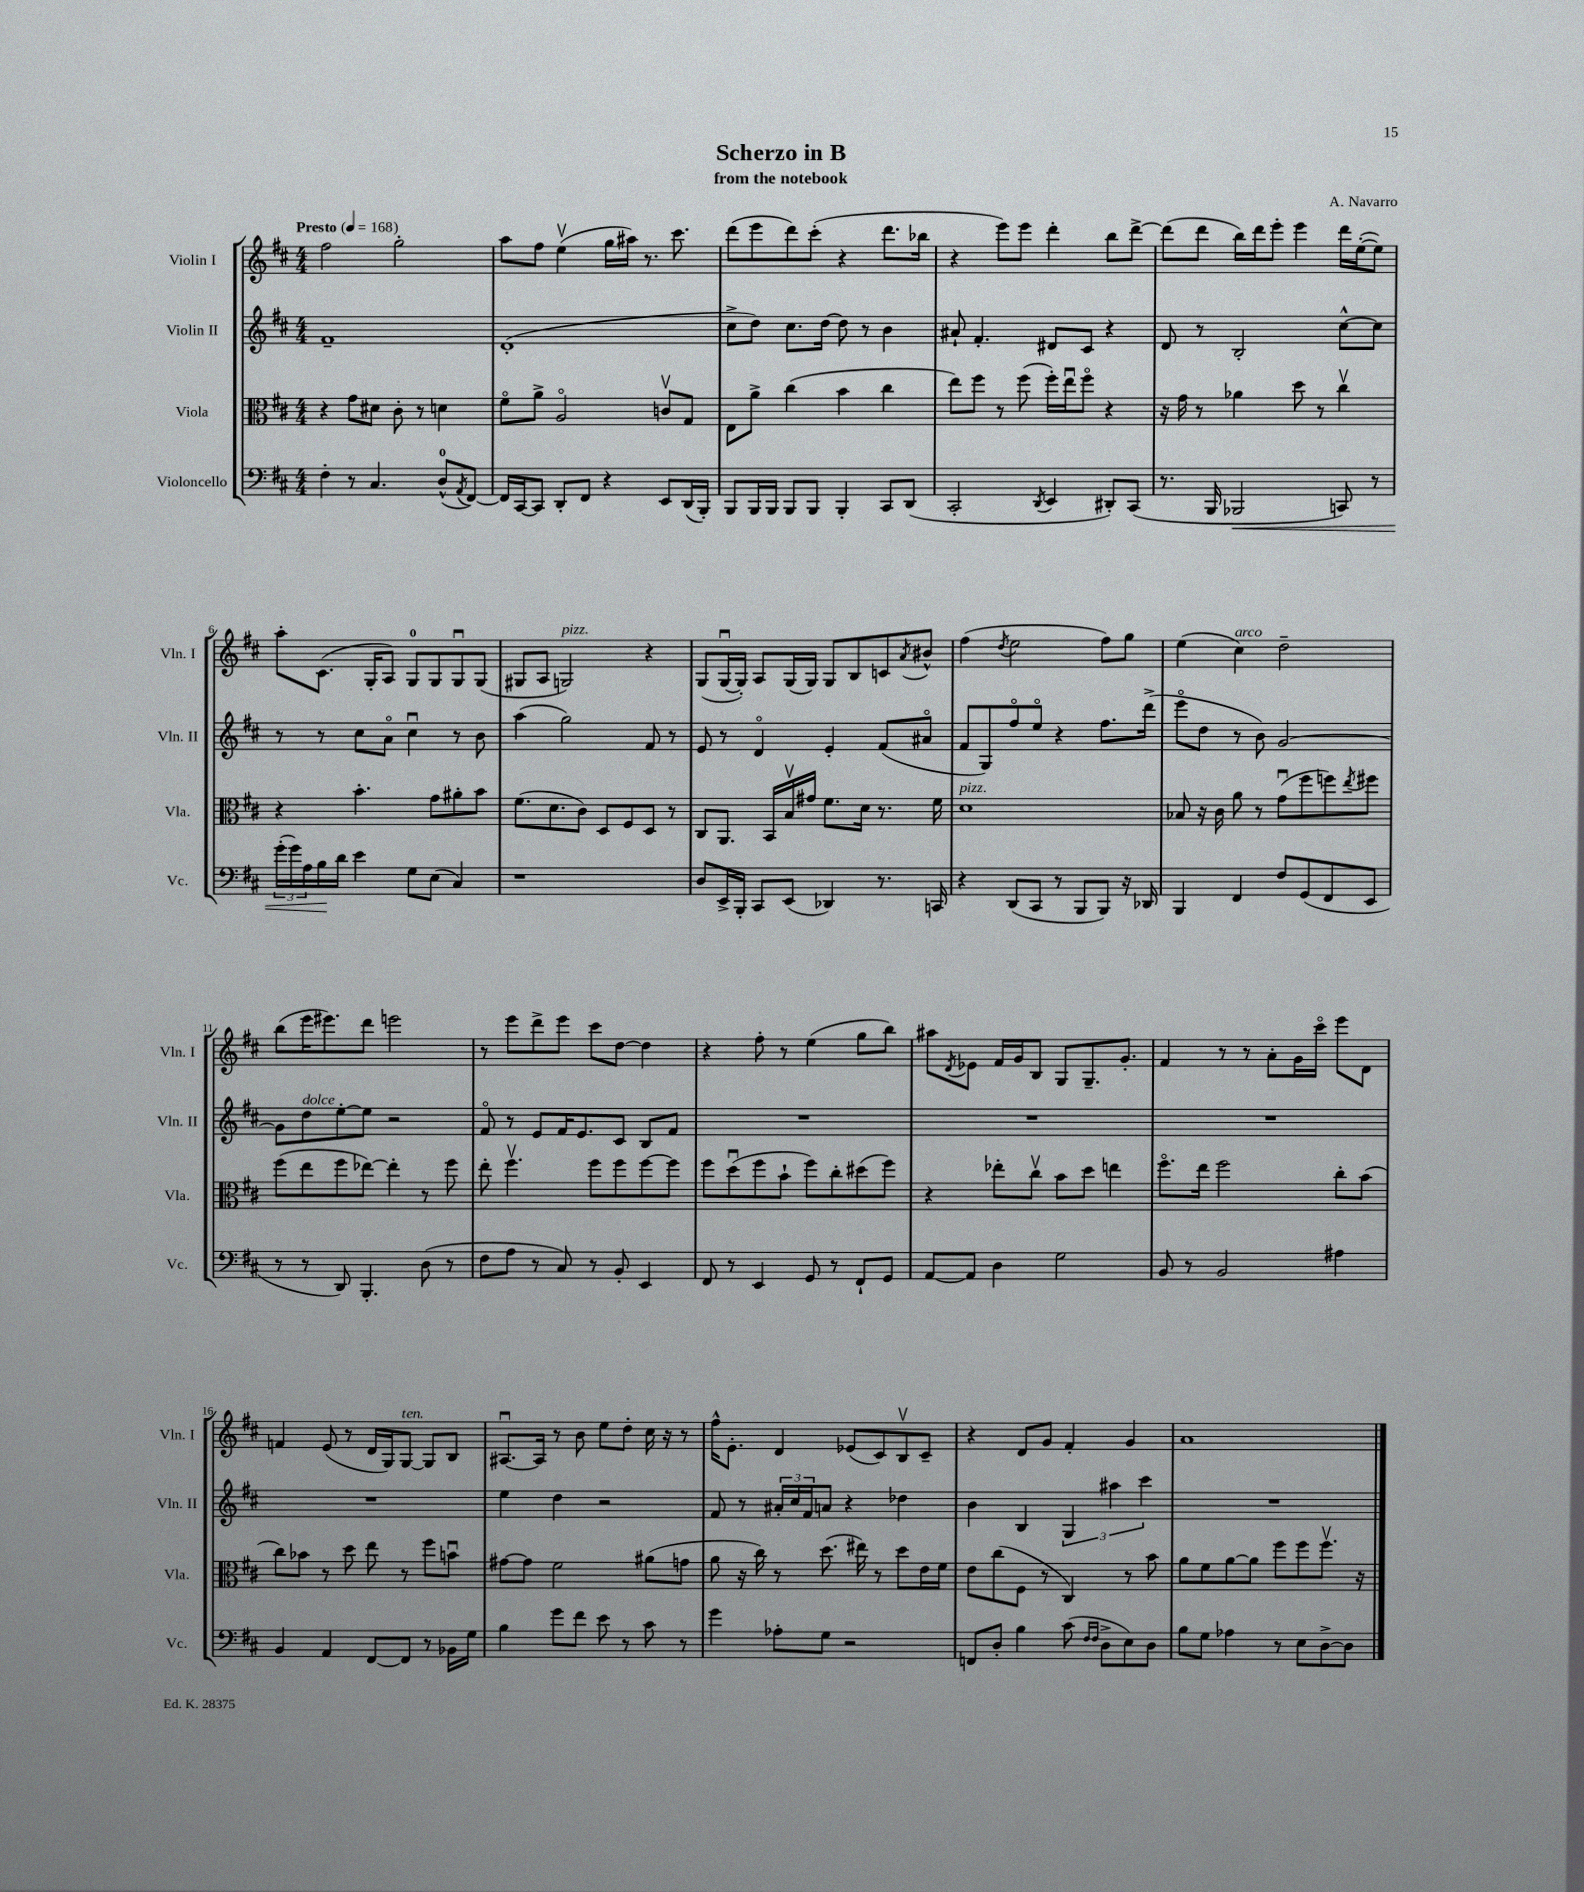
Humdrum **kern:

**kern	**kern	**kern	**kern
*staff4	*staff3	*staff2	*staff1
*clefF4	*clefC3	*clefG2	*clefG2
*k[f#c#]	*k[f#c#]	*k[f#c#]	*k[f#c#]
*M4/4	*M4/4	*M4/4	*M4/4
*MM168	*MM168	*MM168	*MM168
4F#'	4r	1f#~	2ff#
8r	8g	.	.
4.C#	8d#	.	.
.	8c#'	.	2gg'
.	8r	.	.
(8D^^	4d	.	.
8qAA	.	.	.
[8FF#)	.	.	.
=	=	=	=
16FF#]	8f#o	(1d'	8aa
[16CC#	.	.	.
8CC#]	8a^	.	8ff#
8DD'	2Ao	.	(4eev
8FF#	.	.	.
4r	.	.	16gg
.	.	.	16aa#)
.	.	.	8.r
8EE	8cv	.	.
.	.	.	8.ccc#
(16DD	8G	.	.
16BBB')	.	.	.
=	=	=	=
8BBB	8E	8cc#^	(8ddd
16BBB	8a^	8dd)	8eee
16BBB	.	.	.
8BBB	(4cc#	8.cc#	8ddd)
8BBB	.	.	(8ccc#'
.	.	[16dd	.
4BBB'	4b	8dd]	4r
.	.	8r	.
8CC#	4cc#	4b	8.ddd
(8DD	.	.	.
.	.	.	16bb-
=	=	=	=
2CC#'	8ee)	8a#`	4r
.	8ff#	4.f#'	.
.	8r	.	8eee)
.	(8ff#	.	8eee
8qDD	.	.	.
4EE	16ff#')	8d#	4ddd'
.	16eeu	.	.
.	8ff#o	8c#	.
8DD#')	4r	4r	8bb
(8CC#	.	.	[8ddd^
=	=	=	=
8.r	16r	8d	(8ddd]
.	16g	.	.
.	8r	8r	8ddd
16BBB	.	.	.
2BBB-	4a-	2B'	16bb)
.	.	.	16ddd
.	.	.	8eee'
.	8dd	.	4eee
.	8r	.	.
8CC)	4cc#v	[8cc#^^	16ddd
.	.	.	([16ee'
8r	.	8cc#]	8ee])
=	=	=	=
(24g'	4r	8r	8aa'
24g)	.	.	.
24A	.	.	.
16B	.	8r	(8.c#
16d	.	.	.
4e	4.b'	8cc#	.
.	.	.	16G'
.	.	8ao	8A)
8G	.	4cc#u	8G
(8E	8g	.	8G
4C#)	8a#'	8r	8Gu
.	8b	8b	(8G
=	=	=	=
1r	(8.f#	(4aa	8G#
.	.	.	8A
.	8.d	.	.
.	.	2gg)	2G)
.	8c#)	.	.
.	8D	.	.
.	8F#	.	.
.	8D	8f#	4r
.	8r	8r	.
=	=	=	=
8D	8C#	8e	(8G
16EE^	8.AA	8r	[16Gu
16BBB'	.	.	16G'])
8CC#	.	4do	8A
.	16BB	.	.
(8EE	16Bv	.	(16G
.	16g#	.	16G)
4DD-)	8.f#	4e'	8G
.	.	.	8B
.	16d	.	.
8.r	8.r	(8f#	8c
.	.	.	8qa
.	.	8a#o	8b#^^
16CC	16f#	.	.
=	=	=	=
4r	1d	8f#	(4ff#
.	.	8G)	.
.	.	.	8qdd
(8DD	.	8ff#o	2ee
8CC#	.	8eeo	.
8r	.	4r	.
8BBB	.	.	.
8BBB)	.	8.ff#	8ff#)
16r	.	.	8gg
16DD-	.	(16ddd^	.
=	=	=	=
4BBB	8B-	8eeeo	(4ee
.	16r	8dd	.
.	16c#	.	.
4FF#	8a	8r	4cc#)
.	8r	8b)	.
8F#	(8gu	[2g	2dd~
(8GG	8ff#	.	.
8FF#	8ff)	.	.
.	8qee	.	.
8EE	8ff#	.	.
=	=	=	=
8r	(8ff#	8g]	(8bb
8r	8ee	8dd	16eee
.	.	.	8.eee#)
8DD)	8ff#	[8ee'	.
4.BBB'	[8ee-)	8ee]	8ddd
.	4ee-']	2r	2eee
(8D	8r	.	.
8r	8ff#	.	.
=	=	=	=
8F#	8ee'	8f#o	8r
8A	4.ff#v	8r	8eee
8r	.	8e	8ddd^
8C#)	.	16f#	8eee
.	.	8.e	.
8r	8ff#	.	8ccc#
8BB'	8ff#	8c#	[8dd
4EE	[8ff#	8B	4dd]
.	8ff#]	8f#	.
=	=	=	=
8FF#	8ff#	1r	4r
8r	(8ddu	.	.
4EE	8ff#	.	8ff#'
.	8b`	.	8r
8GG	8ff#)	.	(4ee
8r	8cc#'	.	.
8FF#`	(8dd#	.	8gg
8GG	8ff#)	.	8bb)
=	=	=	=
[8AA	4r	1r	8aa#
.	.	.	8qd
8AA]	.	.	8e-
4D	8ee-'	.	16f#
.	.	.	16g
.	8cc#v	.	8B
2G	8b	.	8G
.	8dd	.	8.G~
.	4ee	.	.
.	.	.	8.g'
=	=	=	=
8BB	8.ff#o	1r	4f#
8r	.	.	.
.	16ee	.	.
2BB	2ff#	.	8r
.	.	.	8r
.	.	.	8a'
.	.	.	16g
.	.	.	16ccc#o
4A#	8cc#'	.	8eee
.	(8b	.	8d
=	=	=	=
4BB	8cc#)	1r	4f
.	8b-	.	.
4AA	8r	.	(8e
.	8dd	.	8r
[8FF#	8ee	.	16d
.	.	.	16G)
8FF#]	8r	.	[8G
8r	8ff#	.	8G]
16BB-	8bu	.	8B
16G	.	.	.
=	=	=	=
4B	[8g#	4ee	[8.A#u
.	8g#]	.	.
.	.	.	16A#]
8g	2f#	4dd	8r
8f#	.	.	8b
8e	.	2r	8ee
8r	.	.	8dd'
8c#	(8a#	.	16cc#
.	.	.	16r
8r	8g	.	8r
=	=	=	=
4g	8a	8f#	16ff#^^
.	.	.	8.e'
.	16r	8r	.
.	16cc#)	.	.
8A-'	8r	24a#'	4d
.	.	24cc#	.
.	.	24f#	.
8G	(8.dd	8a	.
2r	.	4r	(8e-
.	16ee#)	.	.
.	8r	.	8c#)
.	8dd	4dd-	8Bv
.	16e	.	8c#~
.	16f#	.	.
=	=	=	=
8FF	8e	4b	4r
8D'	(8cc#	.	.
4B	8F#	4B	8d
.	8r	.	8g
(8c#	4C#)	6G	4f#'
16qqF#	.	.	.
16qqF#	.	.	.
8D^	.	.	.
.	.	6aa#	.
8E)	8r	.	4g
.	.	6ccc#	.
8D	8b	.	.
=	=	=	=
8B	8a	1r	1a
8G	8f#	.	.
4A-	[8a	.	.
.	8a]	.	.
8r	8ff#	.	.
8E	8ff#	.	.
[8D^	8.ff#v	.	.
8D]	.	.	.
.	16r	.	.
==	==	==	==
*-	*-	*-	*-
